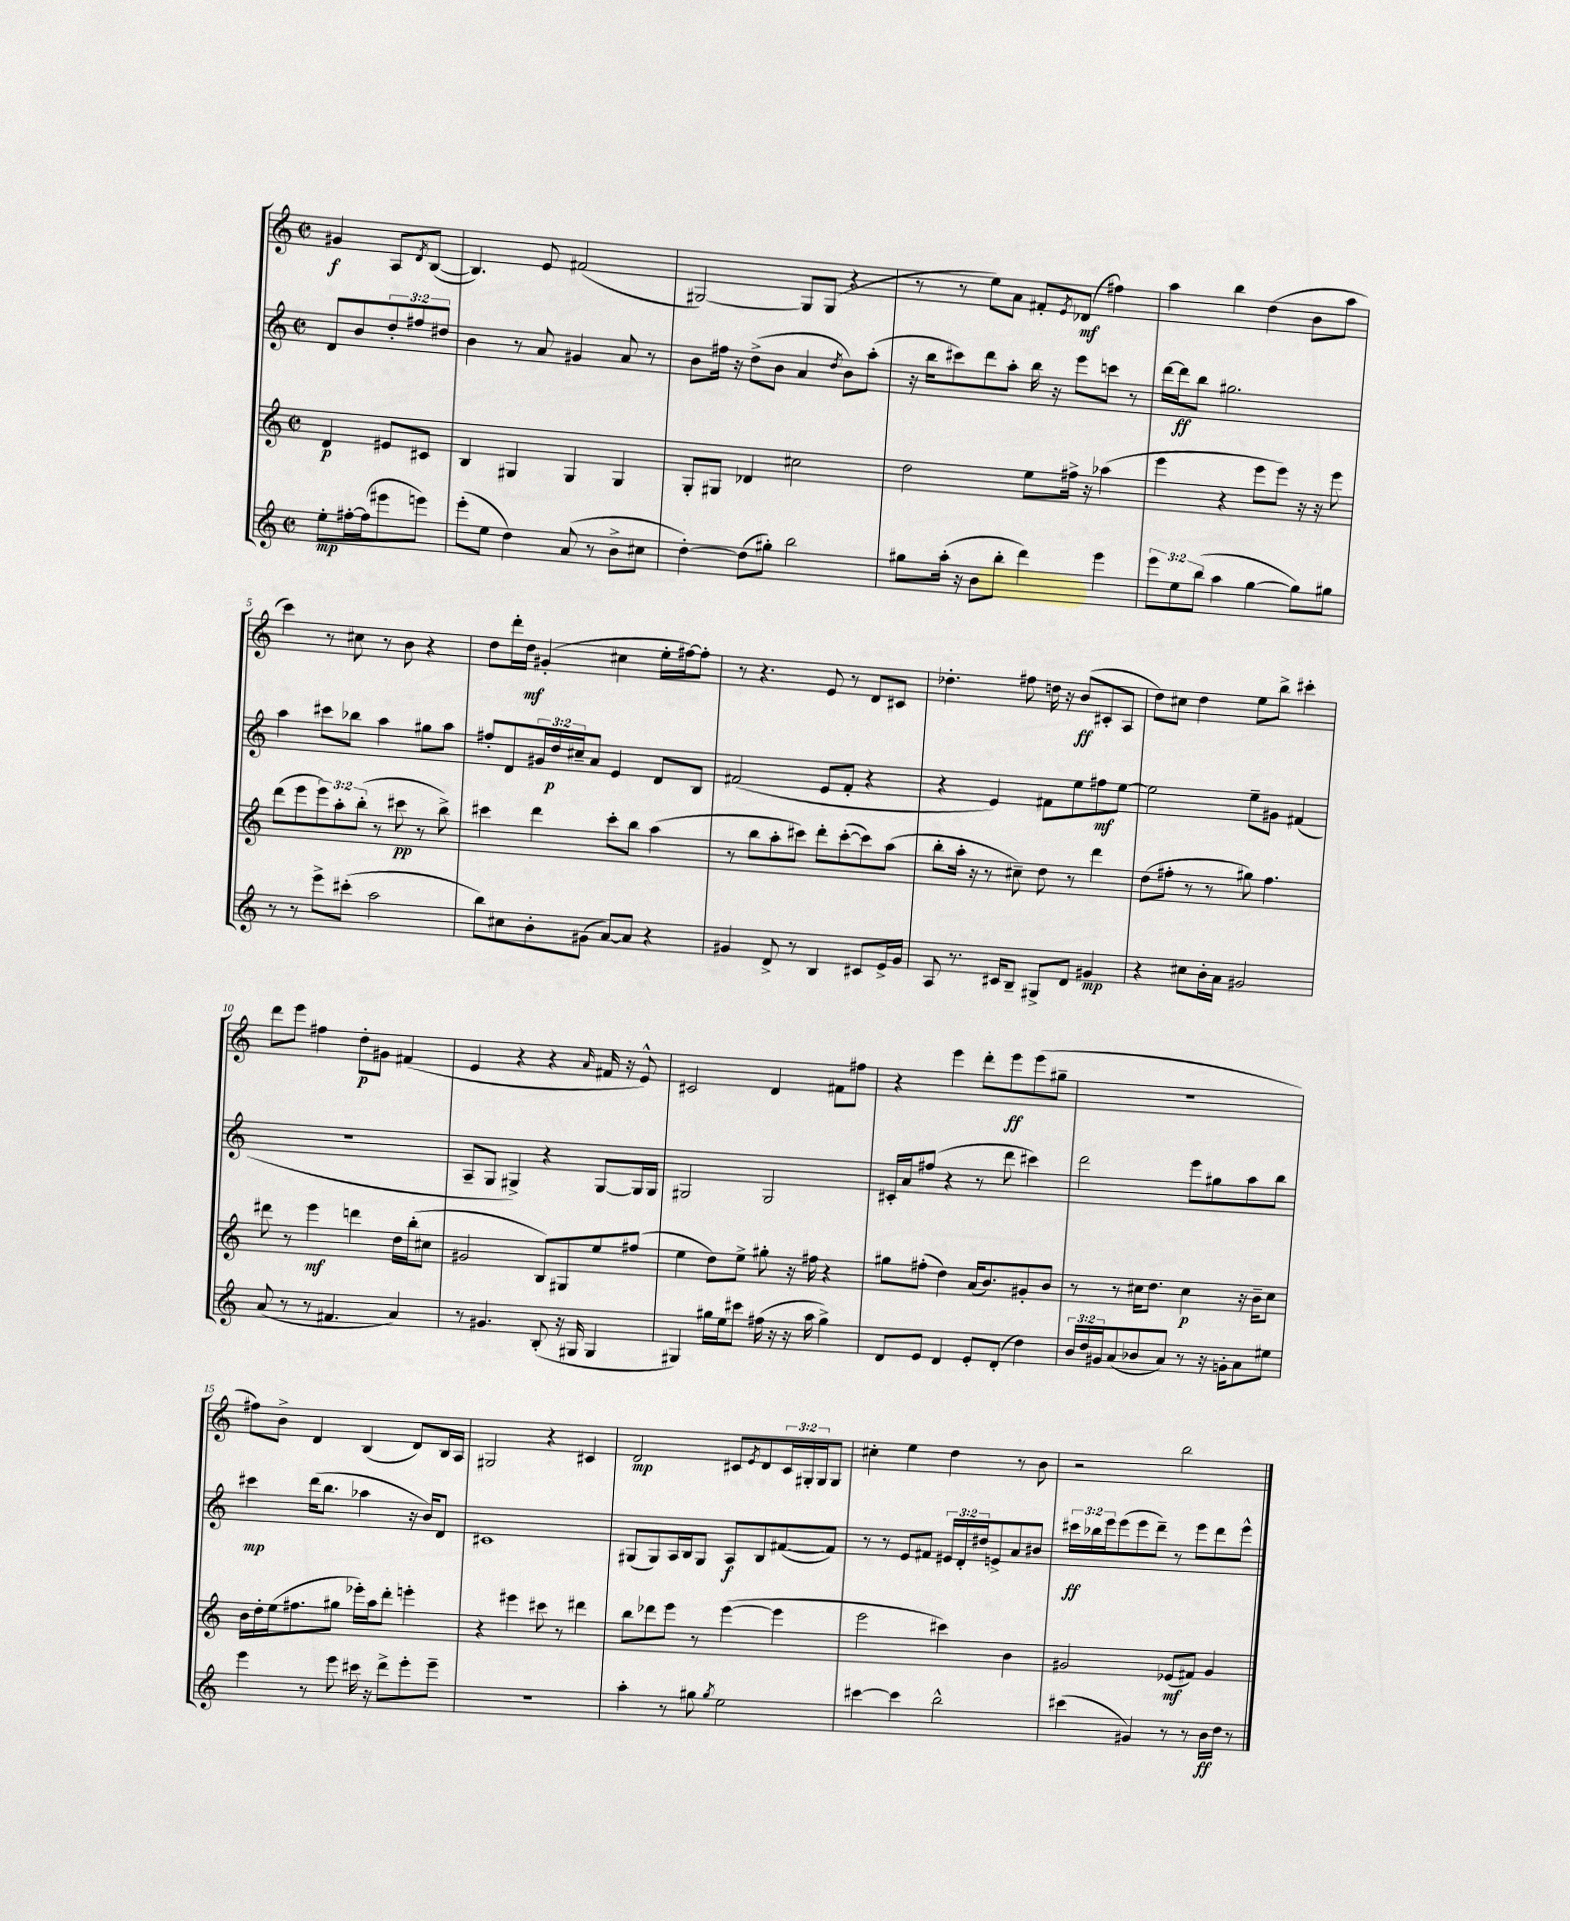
<<
\new StaffGroup <<
\new Staff = "s0" {
    \clef treble \key c \major \defaultTimeSignature \time 2/2 \override Staff.TupletNumber.text = #tuplet-number::calc-fraction-text \partial 2
    gis'4\f a8 \acciaccatura { d'8 } b8~( |
    b4.) e'8 fis'2( |
    gis2~) gis8 gis8( r4 |
    r8 r8 e''8) a'8 fis'8-. \acciaccatura { e'8 } des'8\mf( fis''4) |
    a''4 b''4 d''4( b'8 a''8 |
    c'''4) r8 cis''8 r8 b'8 r4 |
    d''8 d'''16-. d''16\mf gis'4-.( cis''4 e''16-. fis''16~) fis''8-. |
    r8 r4. e'8 r8 d'8 cis'8 |
    des''4.-. fis''8 d''16 r16 b'8\ff( cis'8-. a8 |
    d''8) cis''8 d''4 e''8 b''8-> cis'''4-. |
    d'''8 e'''8 fis''4 d''8-.\p gis'8 fis'4( |
    e'4 r4 r4 \grace { a'16 } fis'16 r16 e'8-^) |
    cis'2 d'4 fis'8 fis''8 |
    r4 e'''4 d'''8-. e'''8\ff e'''8( gis''8-- |
    R1 |
    fis''8) b'8-> d'4 b4( d'8) b16 a16 |
    gis2 r4 cis'4 |
    d'2\mp cis'8 \acciaccatura { e'8 } d'8 \tuplet 3/2 { cis'16 gis16-. gis16 } gis8 |
    cis''4-. e''4 d''4 r8 b'8 |
    r2 b''2 \bar "|." |
}
\new Staff = "s1" {
    \clef treble \key c \major \defaultTimeSignature \time 2/2 \override Staff.TupletNumber.text = #tuplet-number::calc-fraction-text \partial 2
    d'8 b'8 \tuplet 3/2 { d''8-. fis''8 dis''8 } |
    b'4 r8 a'8 gis'4 a'8 r8 |
    b'8 fis''16 r16 d''8->( b'8 a'4 \acciaccatura { d''8 } b'8) a''8-.( |
    r16 b''16 cis'''8) d'''8 a''8-. b''16 r16 e'''8 c'''8 r8 |
    d'''16~ d'''16\ff b''8 gis''2. |
    a''4 cis'''8 bes''8 a''4 gis''8 a''8 |
    fis''8-. d'8 \tuplet 3/2 { gis'16 d''16\p cis''16-- } a'8 e'4 d'8 b8 |
    fis'2( e'8 fis'8-. r4 |
    r4 e'4) fis'8 e''8 fis''8\mf e''8~ |
    e''2 e''8-- gis'8 fis'4( |
    R1 |
    a8-- g8 gis4->) r4 gis8~ gis16 gis16 |
    gis2 gis2 |
    cis'16-. a'16 fis''8( r4 r8 d'''8 cis'''4) |
    d'''2 e'''8 gis''8 a''8 b''8 |
    cis'''4\mp d'''16( b''8. aes''4 r16 b'16) d'8 |
    cis'1 |
    gis8( gis8) a16 b16 gis8 a8\f b8 fis'8~( fis'8) |
    r8 r8 e'8 fis'8 \tuplet 3/2 { eis'16 d'16-. dis''16 } e'8-> a'8 bis'8 |
    \tuplet 3/2 { cis'''16\ff bes''16 e'''16 } e'''8( e'''8 d'''8--) r8 e'''8 d'''8 e'''8-^ \bar "|." |
}
\new Staff = "s2" {
    \clef treble \key c \major \defaultTimeSignature \time 2/2 \override Staff.TupletNumber.text = #tuplet-number::calc-fraction-text \partial 2
    d'4\p eis'8 cis'8 |
    b4 gis4 gis4 gis4 |
    g8-. gis8 des'4 cis''2 |
    d''2 e''8 fis''16-> r16 aes''4( |
    e'''4 r4 e'''8 e'''8) r16 r16 e'''8 |
    d'''8( e'''8 \tuplet 3/2 { e'''8) a''8-. b''8-.( } r8 cis'''8\pp r8 b''8->) |
    cis'''4 d'''4 cis'''8-. b''8 a''4( |
    r8 b''8 a''8-. cis'''8) d'''8-. cis'''8~-.( cis'''8) a''8( |
    b''8-. a''16-. r16 r8 cis''8--) d''8 r8 d'''4 |
    d''8( fis''8-. r8 r8 gis''8) fis''4. |
    dis'''8 r8 e'''4\mf d'''4 d''16 b''16-.( cis''8 |
    gis'2 b8) gis8 e''8 fis''8( |
    e''4 d''8) e''8-> gis''8-. r16 fis''16 r4 |
    gis''8 fis''8-.( d''4) a'16( b'8.) gis'8-. b'8 |
    r8 r8 cis''16 d''8. cis''4\p r16 b'16-- cis''8 |
    b'16 d''16-. e''16( fis''8. gis''8 ees'''16-.) a''16 d'''8-. e'''4-. |
    r4 eis'''4 cis'''8 r8 dis'''4 |
    b''8 des'''8 e'''8 r8 e'''4~( e'''4 |
    e'''2 cis'''4) b'4 |
    gis'2 ees'8\mf( fis'8) gis'4 \bar "|." |
}
\new Staff = "s3" {
    \clef treble \key c \major \defaultTimeSignature \time 2/2 \override Staff.TupletNumber.text = #tuplet-number::calc-fraction-text \partial 2
    e''8-.\mp fis''16~-. fis''16( eis'''8 e'''8) |
    e'''8-.( e''8 d''4) a'8( r8 b'8-> cis''8 |
    d''4~-.) d''8( gis''8-.) b''2 |
    gis''8 a''16-.( r16 b'8 b''8-. d'''4) e'''4 |
    \tuplet 3/2 { e'''8 e''8 b''8( } a''4 g''4~ g''8) gis''8 |
    r8 r8 e'''8-> cis'''8-.( a''2 |
    b''8) cis''8 b'8-. gis'8( a'8~) a'8 r4 |
    gis'4 d'8-> r8 b4 cis'8 e'16-> gis'16 |
    a8 r8. cis'16 b8-- gis8-> d'8 gis'4\mp |
    r4 cis''8 b'16-. a'16 gis'2 |
    a'8( r8 r8 fis'4. a'4) |
    r8 gis'4. b8-.( r16 gis16 gis4 |
    gis4) gis''16 e''16 cis'''8 fis''16( r16 r16 a''16 gis''4->) |
    d'8 e'8 d'4 e'8-. d'8-.( d''4) |
    \tuplet 3/2 { b'16 d''16 gis'16 } a'8( bes'8 a'8) r8 r16 g'16-. a'8 eis''8 |
    e'''4 r8 e'''8 cis'''16 r16 d'''8-> e'''8-. e'''8-- |
    R1 |
    a''4-. r8 gis''8 \acciaccatura { gis''8 } e''2 |
    cis'''4~ cis'''4 b''2-^ |
    cis'''4( gis'4) r8 r8 b'16\ff d''16 r8 \bar "|." |
}
>>
>>
